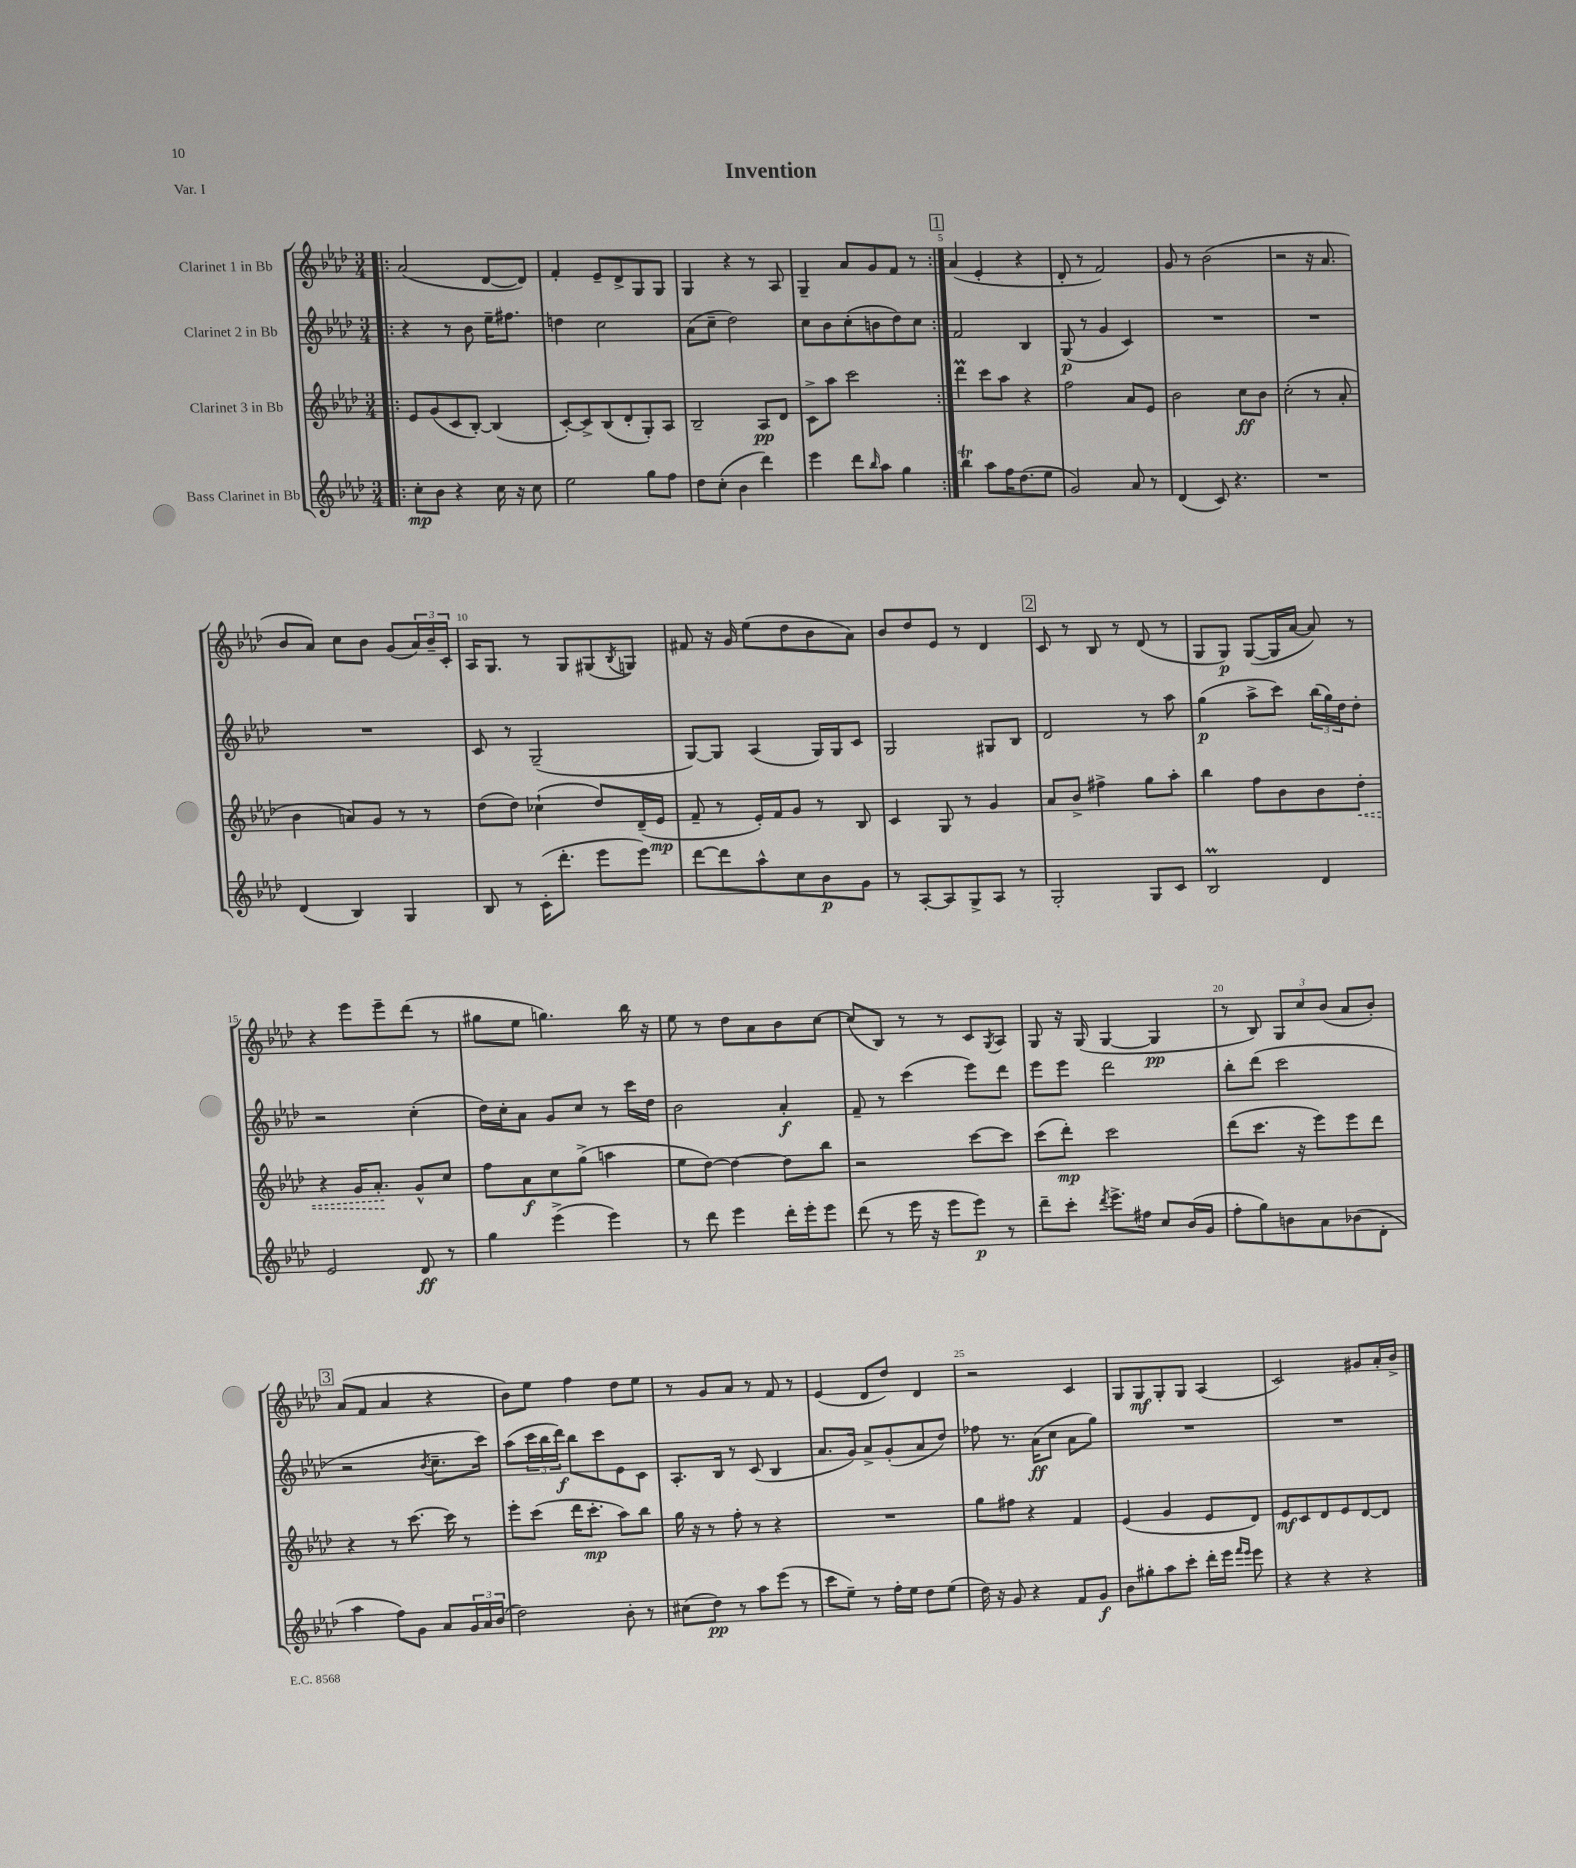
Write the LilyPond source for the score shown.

\header { title = "Invention" piece = "Var. I" }
<<
\new StaffGroup <<
\new Staff = "s0" \with { instrumentName = "Clarinet 1 in Bb" } {
    \clef treble \key aes \major \numericTimeSignature \time 3/4
    \repeat volta 2 { \bar ".|:" aes'2( des'8~ des'8) |
    f'4-. ees'8-- des'8-> g8 g8 |
    g4 r4 r8 aes8 |
    g4-- aes'8 g'8 f'8 r8 | }
    \mark \markup { \box "1" } aes'4( ees'4-. r4 |
    des'8-. r8 f'2) |
    g'8 r8 bes'2( |
    r2 r16 aes'8. |
    bes'8 aes'8) c''8 bes'8 g'8( \tuplet 3/2 { aes'16) bes'16-- c'16-. } |
    aes16 g8. r8 g8 gis8( \acciaccatura { bes8 } g8) |
    fis'8 r16 g'16 ees''8( des''8 bes'8 aes'8) |
    bes'8 des''8 ees'8 r8 des'4 |
    \mark \markup { \box "2" } c'8 r8 bes8 r8 des'8( r8 |
    g8 g8\p) g8~( g16 aes'16~ aes'8) r8 |
    r4 ees'''8 ees'''8-- des'''8( r8 |
    gis''8 ees''8 g''4.) bes''16 r16 |
    ees''8 r8 des''8 aes'8 bes'8 c''8~ |
    c''8( bes8) r8 r8 c'8 \acciaccatura { g8 } aes8 |
    g8 r16 g16( g4~ g4\pp |
    r8 bes8) \tuplet 3/2 { g8 c''8 bes'8( } aes'8 bes'8-.) |
    \mark \markup { \box "3" } aes'8( f'8 aes'4 r4 |
    bes'8) ees''8 f''4 des''8 ees''8 |
    r8 g'8 aes'8 r8 f'8 r8 |
    ees'4( des'8 des''8) des'4 |
    r2 c'4 |
    g8 g8\mf g8-. g8 aes4( |
    c'2) gis'8 aes'16-. bes'16-> \bar "|." |
}
\new Staff = "s1" \with { instrumentName = "Clarinet 2 in Bb" } {
    \clef treble \key aes \major \numericTimeSignature \time 3/4
    \repeat volta 2 { \bar ".|:" r4 r8 bes'8 ees''16-- fis''8. |
    d''4 c''2 |
    aes'8( c''8-- des''2) |
    c''8 bes'8 c''8-.( b'8 des''8) c''8 | }
    \mark \markup { \box "1" } f'2 bes4 |
    g8\p( r8 g'4 c'4) |
    R2. |
    R2. |
    R2. |
    c'8 r8 g2--( |
    g8~) g8 aes4( g16) g16 c'8 |
    g2 gis8 bes8 |
    \mark \markup { \box "2" } des'2 r8 aes''8 |
    g''4\p( aes''8-> c'''8) \tuplet 3/2 { bes''16( g''16) des''16 } des''8-. |
    r2 c''4-.( |
    des''16) c''16-. aes'8 g'8 c''8 r8 c'''16 des''16 |
    bes'2 aes'4-.\f |
    f'8-- r8 c'''4( ees'''8) des'''8 |
    ees'''8 ees'''8 des'''2 |
    bes''8-. des'''8( c'''2 |
    \mark \markup { \box "3" } r2 \acciaccatura { bes'8 } c''8.-- c'''16) |
    aes''8( \tuplet 3/2 { c'''16 bes''16 des'''16\f) } bes''8 c'''8 ees'8 c'8 |
    aes8.-. bes16 r8 c'8( bes4 |
    aes'8. g'16) aes'8-> g'8-.( aes'8 des''8) |
    fes''8 r8. aes'16\ff( c''8 aes'8 g''8) |
    R2. |
    R2. \bar "|." |
}
\new Staff = "s2" \with { instrumentName = "Clarinet 3 in Bb" } {
    \clef treble \key aes \major \numericTimeSignature \time 3/4
    \repeat volta 2 { \bar ".|:" ees'8 g'8( c'8 bes8~-.) bes4( |
    c'8~-.) c'8-> bes8( des'8-. g8-.) aes8 |
    bes2-- aes8\pp des'8 |
    c'8-> aes''8 c'''2 | }
    \mark \markup { \box "1" } des'''4\prall c'''8 aes''8 r4 |
    f''2 aes'8 ees'8 |
    bes'2 c''8\ff bes'8 |
    c''2-.( r8 aes'8-. |
    bes'4 a'8) g'8 r8 r8 |
    des''8( des''8) ces''4-!( des''8) des'16--( ees'16\mp |
    f'8-- r8 ees'16-.) f'16 g'8 r8 bes8 |
    c'4 g8 r8 g'4 |
    \mark \markup { \box "2" } aes'8 bes'8-> fis''4-> g''8 aes''8-. |
    bes''4 f''8 bes'8 bes'8 \once \override Hairpin.style = #'dashed-line des''8-.\< |
    r4 g'16 aes'8.-.\! g'8-^ c''8 |
    f''8 aes'8\f c''8 g''8->( a''4 |
    ees''8 des''8~) des''4~ des''8 bes''8 |
    r2 c'''8~ c'''8 |
    c'''8( des'''8-.\mp) c'''2 |
    des'''8( c'''8. r16 ees'''8) ees'''8 des'''8 |
    \mark \markup { \box "3" } r4 r8 c'''8.~ c'''16 r8 |
    ees'''8-. c'''8( des'''16 c'''8.-.\mp aes''8) bes''8 |
    g''16 r16 r8 f''8-. r8 r4 |
    R2. |
    g''8 fis''8 r4 f'4 |
    ees'4( g'4 ees'8 des'8) |
    ees'8\mf c'8 des'8 ees'8 des'8~ des'8 \bar "|." |
}
\new Staff = "s3" \with { instrumentName = "Bass Clarinet in Bb" } {
    \clef treble \key aes \major \numericTimeSignature \time 3/4
    \repeat volta 2 { \bar ".|:" c''8-.\mp bes'8 r4 c''16 r16 c''8 |
    ees''2 g''8 f''8 |
    des''8 c''8-.( bes'4 des'''4) |
    ees'''4 des'''8 \grace { bes''16 } aes''8 g''4 | }
    \mark \markup { \box "1" } bes''4\trill aes''8 f''16 des''8.( ees''8 |
    g'2) aes'8 r8 |
    des'4( c'8) r4. |
    R2. |
    des'4( bes4) g4 |
    bes8 r8 c'16-.( des'''8.-. ees'''8 ees'''8) |
    des'''8~ des'''8 aes''8-^ c''8 bes'8\p g'8 |
    r8 aes8~-. aes8 g8-> aes8 r8 |
    \mark \markup { \box "2" } g2-. g8 c'8 |
    bes2\prall des'4 |
    ees'2 des'8\ff r8 |
    g''4 ees'''4->( ees'''4) |
    r8 des'''8 ees'''4 des'''16-. ees'''16-. ees'''8 |
    des'''8( r8 ees'''16 r16 ees'''8 ees'''8\p) r8 |
    des'''8-- c'''8-. \acciaccatura { des'''8 } ees'''8.-> fis''16 c''8 bes'16( g'16 |
    f''8-. g''8) b'8 aes'8 bes'8( des'8-. |
    \mark \markup { \box "3" } aes''4 f''8) g'8 aes'8 \tuplet 3/2 { g'16 aes'16 bes'16( } |
    des''2) bes'8-. r8 |
    cis''8( des''8\pp) r8 aes''8 ees'''8( r8 |
    c'''8 ees''8--) r8 f''16-. ees''16 des''8 ees''8( |
    des''16) r16 g'8 r4 f'8 g'8\f |
    bes'8 gis''8-. aes''8 c'''8-. des'''16-. ees'''16 \grace { f'''16 ees'''16 } ees'''8 |
    r4 r4 r4 \bar "|." |
}
>>
>>
\layout { \context { \Score \override BarNumber.break-visibility = ##(#f #t #t) barNumberVisibility = #(every-nth-bar-number-visible 5) } }
